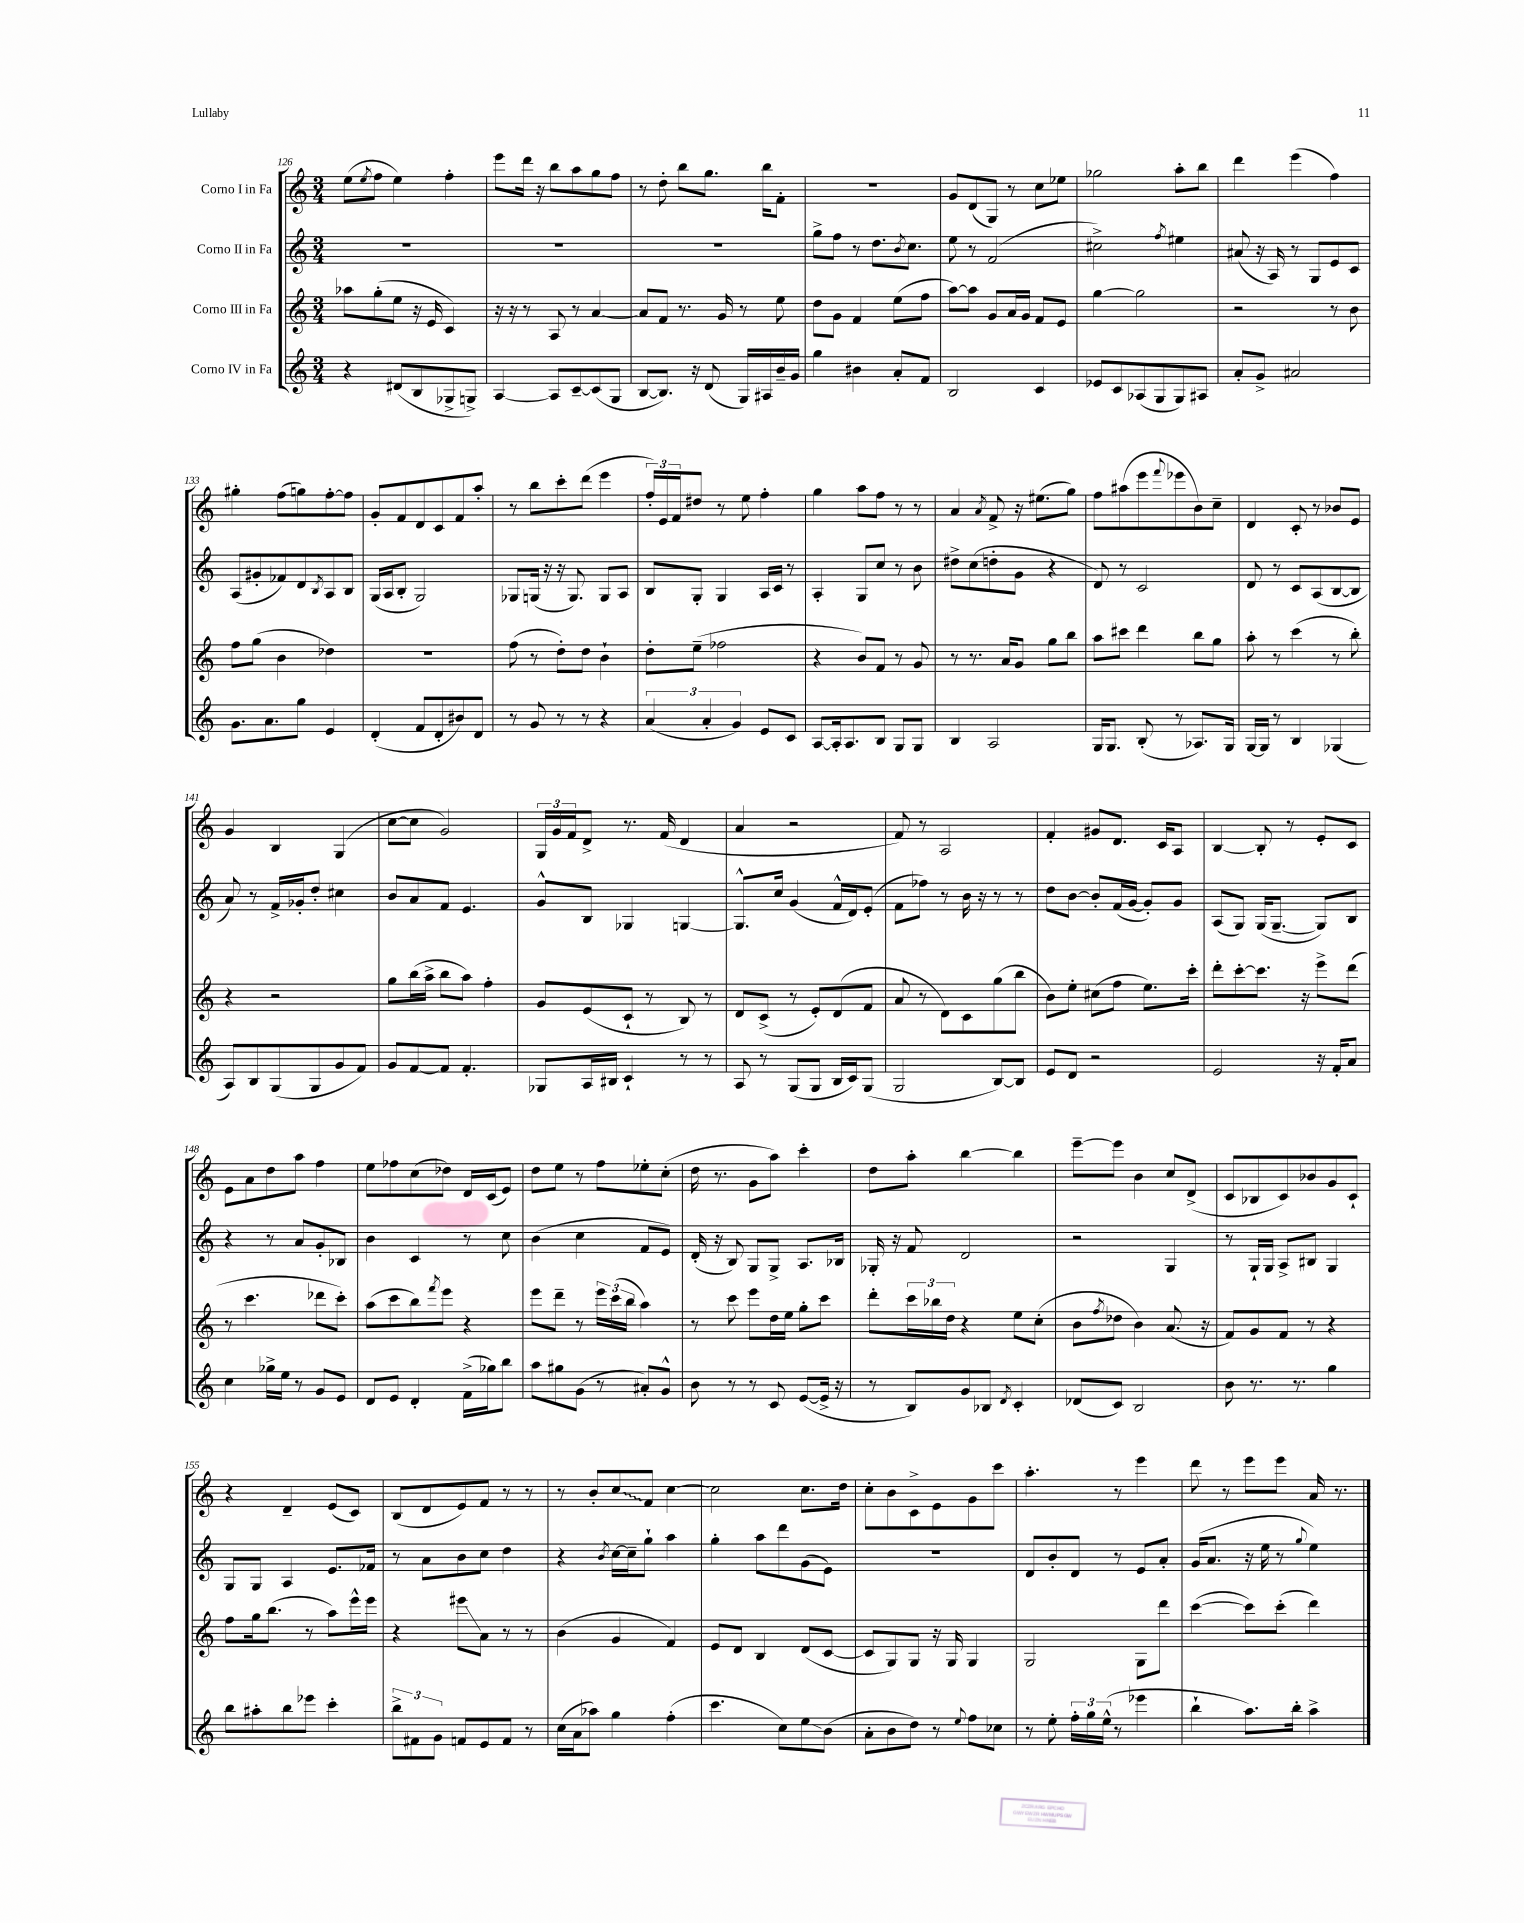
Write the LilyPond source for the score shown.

<<
\new StaffGroup <<
\new Staff = "s0" \with { instrumentName = "Corno I in Fa" } {
    \clef treble \key c \major \numericTimeSignature \time 3/4
    e''8( \acciaccatura { e''8 } f''8 e''4) f''4-. |
    e'''8 d'''16 r16 b''8 a''8 g''8 f''8 |
    r8 d''8-. b''8 g''8. b''16 f'8-. |
    R2. |
    g'8 d'8( g8) r8 c''8 ees''8 |
    ges''2 a''8-. b''8 |
    d'''4 e'''4( f''4) |
    gis''4-. f''8( g''8) f''8~-. f''8 |
    g'8-. f'8 d'8 c'8 f'8 a''8-. |
    r8 b''8 c'''8-. d'''8( e'''4 |
    \tuplet 3/2 { f''16-.) e'16 f'16 } dis''8 r8 e''8 f''4-. |
    g''4 a''8 f''8 r8 r8 |
    a'4 \acciaccatura { a'8 } f'8-> r16 eis''8.( g''8) |
    f''8 ais''8( e'''8 \appoggiatura { f'''8 } ees'''8 b'8) c''8-- |
    d'4 c'8-. r8 bes'8 e'8 |
    g'4 b4 g4( |
    c''8~ c''8 g'2) |
    \tuplet 3/2 { g16 g'16 f'16 } d'8-> r8. f'16( d'4 |
    a'4 r2 |
    f'8) r8 a2 |
    f'4-. gis'8 d'8. c'16 a8 |
    b4~ b8-. r8 e'8-. c'8 |
    e'8 a'8 d''8 a''8 f''4 |
    e''8 fes''8 c''8( des''8) d'16 c'16( e'8) |
    d''8 e''8 r8 f''8 ees''8-. c''8-.( |
    d''16 r8. g'8 a''8) c'''4-. |
    d''8 a''8-. b''4~ b''4 |
    e'''8~-- e'''8 b'4 c''8 d'8->( |
    c'8 bes8 c'8) bes'8 g'8 c'8-! |
    r4 d'4-- e'8( c'8) |
    b8( d'8 e'8) f'8 r8 r8 |
    r8 b'8-. \once \override Glissando.style = #'zigzag c''8\glissando f'8 c''4~ |
    c''2 c''8. d''16 |
    c''8-. b'8 c'8-> e'8 g'8 c'''8 |
    a''4.-. r8 e'''4 |
    d'''8 r8 e'''8 e'''8 a'16 r8. \bar "|." |
}
\new Staff = "s1" \with { instrumentName = "Corno II in Fa" } {
    \clef treble \key c \major \numericTimeSignature \time 3/4
    R2. |
    R2. |
    R2. |
    g''8-> f''8 r8 d''8. \acciaccatura { b'8 } c''8. |
    e''8 r8 f'2( |
    cis''2->) \acciaccatura { f''8 } eis''4 |
    ais'8( r16 a16) r8 g8 e'8 c'8 |
    a8( gis'8-. fes'8) d'8 \acciaccatura { b8 } a8 b8 |
    g16( a16 b8-. g2) |
    ges8 g16( r16 r16 g8.) g8 a8 |
    b8 g8-. g4 a16 c'16 r8 |
    a4-. g8 c''8 r8 b'8 |
    dis''8-> c''8( d''8-. g'8 r4 |
    d'8) r8 c'2 |
    d'8 r8 c'8 a8( b8~ b8 |
    a'8) r8 f'16-> ges'16-. d''8-. cis''4 |
    b'8 a'8 f'8 e'4. |
    g'8-^ b8 ges4 g4~ |
    g8.-^ c''16 g'4( f'16-^ d'16) e'8-.( |
    f'8 fes''8) r8 b'16 r16 r8 r8 |
    d''8 b'8~ b'8-. f'16( g'16~ g'8-.) g'8 |
    a8( g8) g16( g8.~-- g8) b8 |
    r4 r8 a'8 g'8-. bes8 |
    b'4 c'4 r8 c''8 |
    b'4( c''4 f'8 e'8) |
    d'16-.( r16 b8) g8 g8-> a8. bes16 |
    ges16-. r16 f'8 d'2 |
    r2 g4 |
    r8 g16-! g16 a8-> bis8 g4 |
    g8 g8 a4 e'8. fes'16 |
    r8 a'8 b'8 c''8 d''4 |
    r4 \acciaccatura { b'8 } c''16~ c''16-- g''8-! a''4 |
    g''4-. a''8 d'''8 g'8( e'8) |
    R2. |
    d'8 b'8-. d'8 r8 e'8 a'8-. |
    g'16( a'8. r16 e''16 r8 \appoggiatura { g''8 } e''4) \bar "|." |
}
\new Staff = "s2" \with { instrumentName = "Corno III in Fa" } {
    \clef treble \key c \major \numericTimeSignature \time 3/4
    aes''8 g''8-.( e''8 r16 e'16 c'4) |
    r16 r16 r8 a8 r8 a'4~ |
    a'8 f'8 r8. g'16 r8 e''8 |
    d''8 g'8 f'4 e''8( f''8 |
    a''8~) a''8 g'8 a'16 g'16 f'8 e'8 |
    g''4~ g''2 |
    r2 r8 b'8 |
    f''8 g''8( b'4 des''4) |
    R2. |
    f''8( r8 d''8-.) d''8 b'4-! |
    d''8-. e''8--( fes''2 |
    r4 b'8) f'8 r8 g'8 |
    r8 r8. a'16 g'8 g''8 b''8 |
    a''8 cis'''8 d'''4 b''8 g''8 |
    a''8-. r8 c'''4( r8 b''8-.) |
    r4 r2 |
    g''8 b''16( a''16-> b''8 a''8) f''4-. |
    g'8 e'8( c'8-! r8 b8) r8 |
    d'8 c'8->( r8 e'8-.) d'8( f'8 |
    a'8 r8 d'8) c'8 g''8( b''8 |
    b'8) e''8-. cis''8( f''8 e''8.) c'''16-. |
    d'''8-. c'''8~-. c'''8. r16 e'''8-> d'''8( |
    r8 c'''4. des'''8 c'''8-.) |
    a''8( c'''8 b''8) \acciaccatura { f'''8 } e'''8 r4 |
    e'''8 d'''8-- r8 \tuplet 3/2 { e'''16 c'''16( b''16 } a''4) |
    r8 c'''8 e'''8 d''16 e''16 g''8-. c'''8 |
    d'''8-. \tuplet 3/2 { c'''16 bes''16 d''16 } r4 e''8 c''8-.( |
    b'8 \acciaccatura { f''8 } des''8 b'4) a'8.( r16 |
    f'8) g'8 f'8 r8 r4 |
    f''8 g''16 b''8.( r8 a''8) e'''16-^ e'''16 |
    r4 eis'''8\glissando a'8 r8 r8 |
    b'4( g'4 f'4) |
    e'8 d'8 b4 d'8( c'8~ |
    c'8 g8) g8 r16 g16 g4 |
    g2 g8 d'''8 |
    c'''4~( c'''8) c'''8-.( d'''4) \bar "|." |
}
\new Staff = "s3" \with { instrumentName = "Corno IV in Fa" } {
    \clef treble \key c \major \numericTimeSignature \time 3/4
    r4 dis'8( b8 ges8-> g8->) |
    a4~ a8 c'8~-- c'8( g8 |
    b8~ b8.) r16 d'8( g16) ais16 b'16-- g'16 |
    g''4 bis'4 a'8-. f'8 |
    b2 c'4 |
    ees'8 c'8 aes8( g8 g8) ais8 |
    a'8-. g'8-> ais'2 |
    g'8. a'8. g''8 e'4 |
    d'4-.( f'8 d'8-. bis'8) d'8 |
    r8 g'8 r8 r8 r4 |
    \tuplet 3/2 { a'4( a'4-. g'4) } e'8 c'8 |
    a8~ a16-. a8. b8 g8 g8 |
    b4 a2 |
    g16 g8. b8-.( r8 aes8.) g16 |
    g16~ g16 r8 b4 ges4( |
    a8) b8 g8( g8 g'8 f'8) |
    g'8 f'8~ f'8 f'4.-. |
    ges8 a16 bis16 c'4-! r8 r8 |
    a8 r8 g8( g8 b16 c'16) g8( |
    g2 b8~) b8 |
    e'8 d'8 r2 |
    e'2 r16 f'16-. a'8 |
    c''4 ges''16-> e''16 r8 g'8 e'8 |
    d'8 e'8 d'4-. f'16->( ges''16) b''8 |
    a''8 gis''8 g'8( r8 ais'8-.) g'8-^ |
    b'8 r8 r8 c'8 e'8~( e'16-> r16 |
    r8 b8) g'8 bes8 \acciaccatura { d'8 } c'4-. |
    des'8( c'8) b2 |
    b'8 r8. r8. g''4 |
    b''8 ais''8-. b''8 ees'''8 c'''4-. |
    \tuplet 3/2 { b''8-> fis'8 g'8 } f'8 e'8 f'8 r8 |
    c''16( a'16 aes''8) g''4 f''4-.( |
    c'''4. c''8) e''8\glissando b'8( |
    a'8-. b'8 d''8) r8 \appoggiatura { e''8 } f''8 ces''8 |
    r8 e''8-. \tuplet 3/2 { f''16-. g''16 e''16-^( } r8 ees'''4 |
    b''4-! a''8.) b''16-. a''4-> \bar "|." |
}
>>
>>
\layout { \context { \Score currentBarNumber = #126 } }
